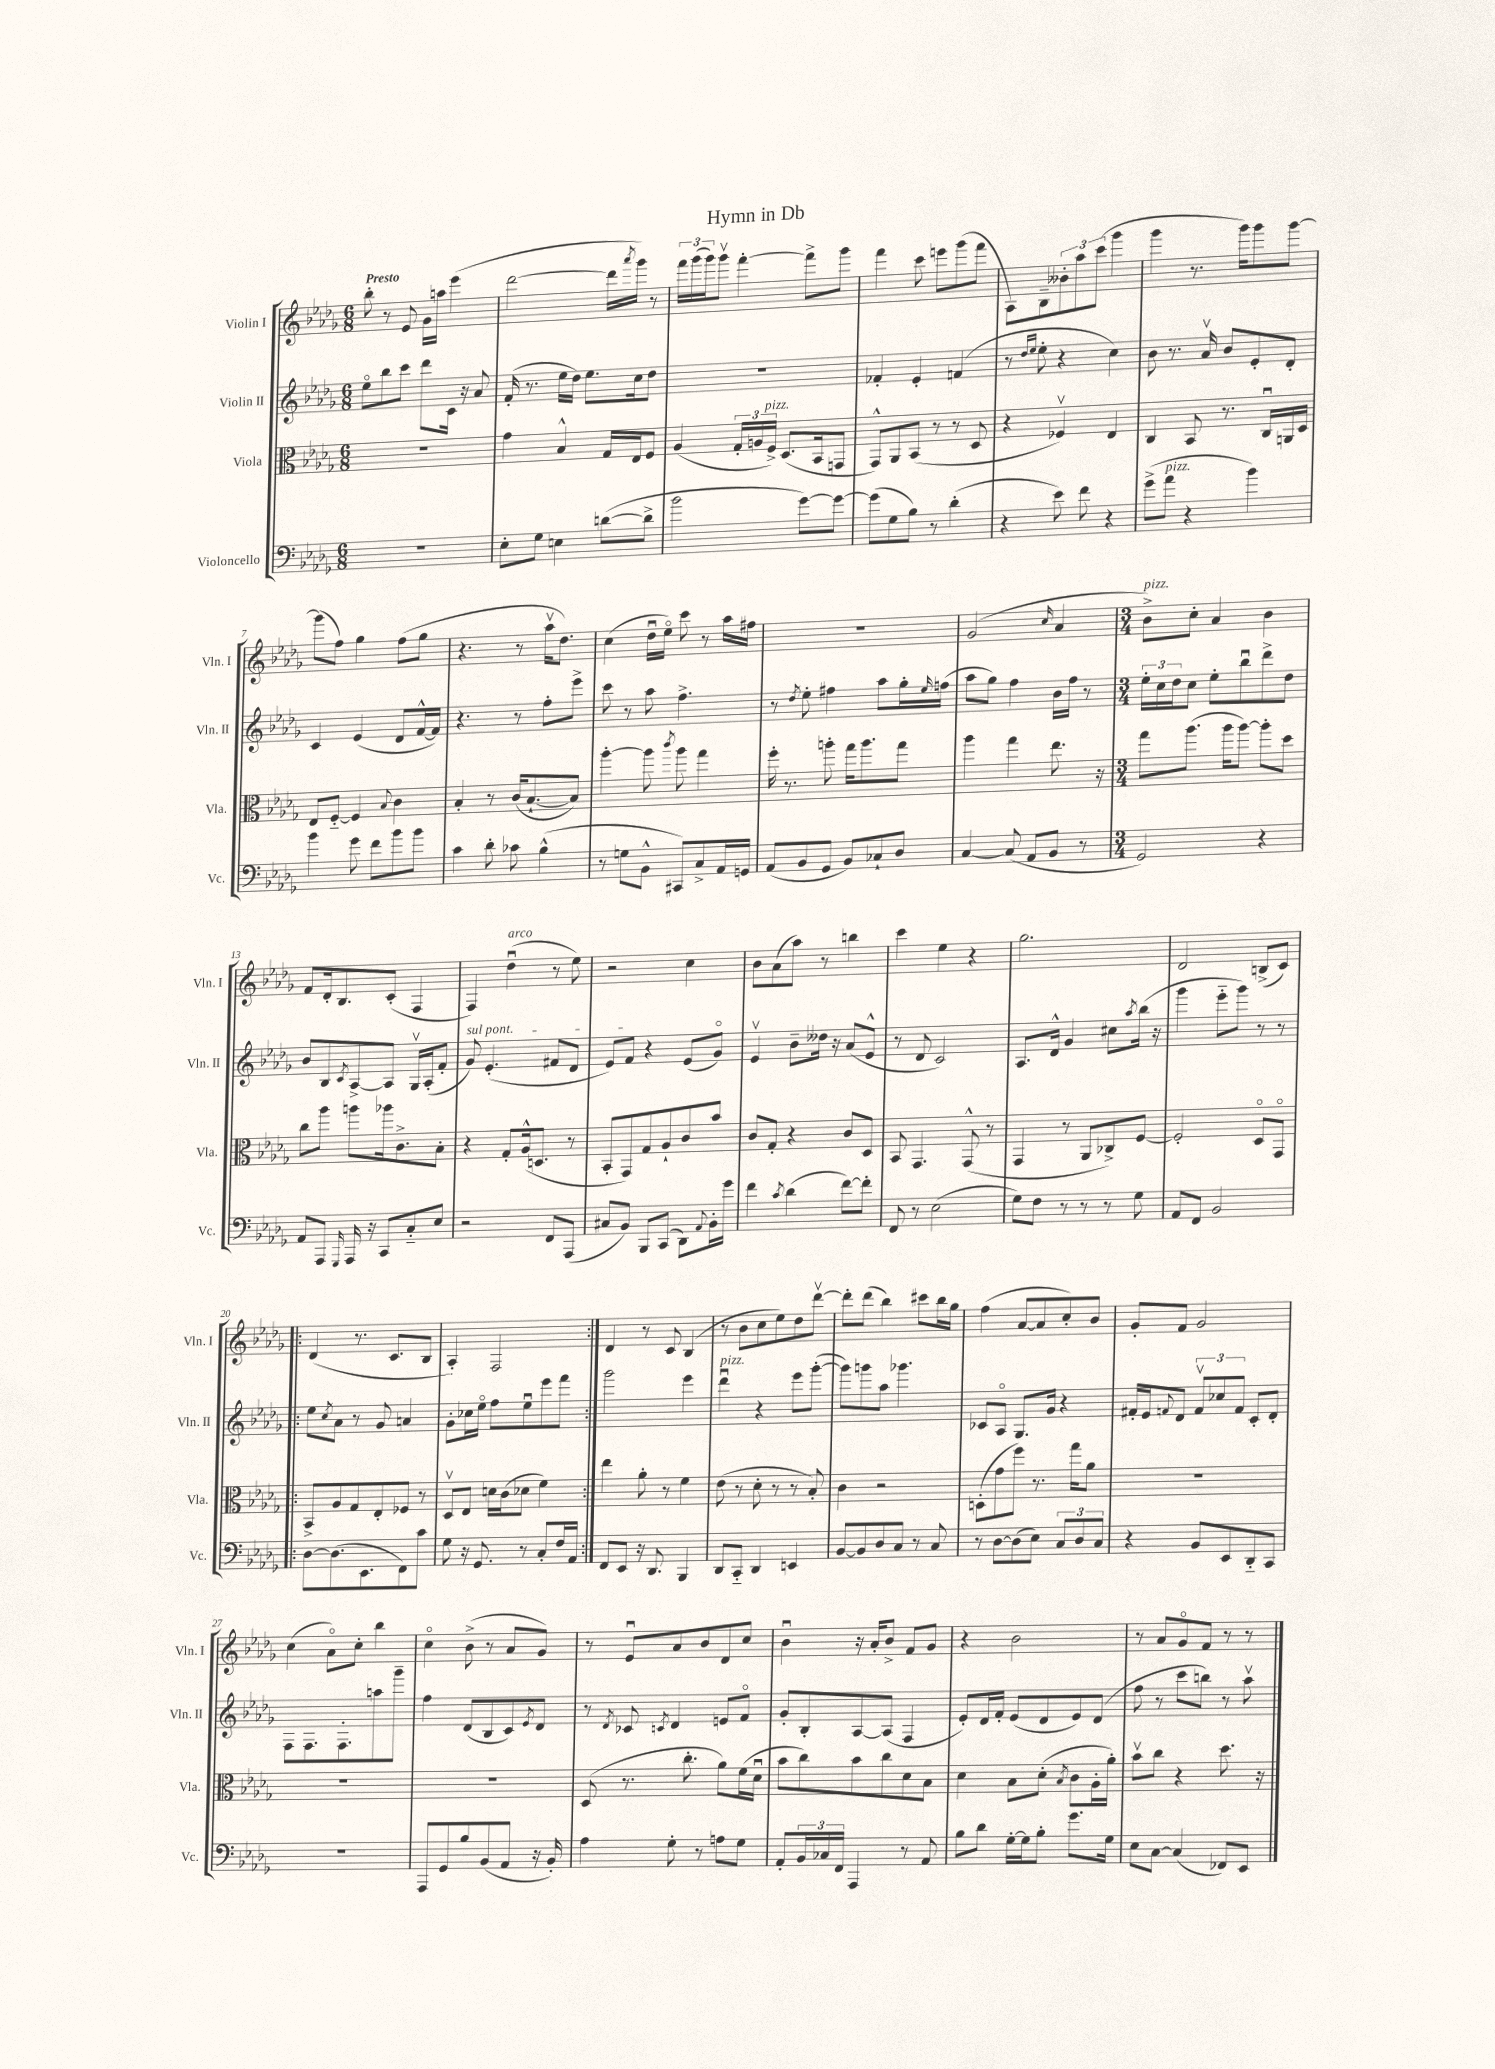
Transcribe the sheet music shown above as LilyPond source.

\header { title = "Hymn in Db" }
<<
\new StaffGroup <<
\new Staff = "s0" \with { instrumentName = "Violin I" shortInstrumentName = "Vln. I" } {
    \clef treble \key des \major \numericTimeSignature \time 6/8 \tempo "Presto"
    bes''8-. r8 ees'8 ges'16 a''16 ees'''4( |
    des'''2~ des'''16 \acciaccatura { aes'''8 } ges'''16) r8 |
    \tuplet 3/2 { f'''16 ges'''16( ges'''16) } ges'''8\upbow f'''4~-. f'''8-> ges'''8 |
    f'''4 c'''8 e'''8 ges'''8( f'''8 |
    aes8) bes8-- \tuplet 3/2 { beses'8-. aes''8 c'''8( } ges'''4 |
    ges'''4 r8. ges'''16) ges'''8 ges'''8~ |
    ges'''8( f''8) ges''4 f''8( ges''8 |
    r4. r8 aes''16\upbow des''8.) |
    c''4( des''16\downbow ees''16\flageolet) c'''8 r8 aes''16 fis''16 |
    r2. |
    ges'2( \grace { c''16 } aes'4 |
    \numericTimeSignature \time 3/4 bes'8->^\markup { \italic "pizz." }) c''8-. aes'4 bes'4 |
    f'8 des'16-. bes8. c'8-.( f4 |
    f4) des''4\downbow^\markup { \italic "arco" }( r8 ees''8) |
    r2 c''4 |
    bes'8 aes'8( aes''8) r8 b''4 |
    c'''4 ees''4 r4 |
    ges''2. |
    des'2 b8->( c'8) |
    \repeat volta 2 { des'4( r8. c'8. bes8 |
    aes4-.) f2 | }
    des'4 r8 c'8 bes4( |
    r8 bes'8 c''8 ees''8) des''8 des'''8~\upbow |
    des'''8-. des'''8( bes''4) cis'''8 bes''16 ges''16 |
    f''4( aes'8~ aes'8 c''8-.) bes'8 |
    ges'8-. f'8 ges'2 |
    c''4( aes'8\flageolet) c''8-. bes''4 |
    c''4\flageolet bes'8->( r8 aes'8 ges'8) |
    r8 ees'8\downbow aes'8 bes'8 des'8 c''8 |
    bes'4\downbow r16 aes'16-. bes'8-> f'8 ges'8 |
    r4 bes'2 |
    r8 aes'8 ges'8\flageolet f'8 r8 r8 \bar "|." |
}
\new Staff = "s1" \with { instrumentName = "Violin II" shortInstrumentName = "Vln. II" } {
    \clef treble \key des \major \numericTimeSignature \time 6/8
    ees''8\flageolet bes''8 c'''8 des'''8 c'16 r16 aes'8 |
    f'16-.( r8. ees''16 des''16) ees''8. c''16 des''8 |
    R2. |
    fes'4-. ees'4-. f'4( |
    r8 \grace { des''16 ees''16 } ees''8-. r4 c''4) |
    bes'8 r8. aes'16\upbow bes'8 ees'8-. des'8-. |
    c'4 ees'4( des'8 f'16~-^ f'16) |
    r4. r8 f''8-. ees'''8-> |
    c'''8 r8 aes''8 f''4.-> |
    r8 \acciaccatura { des''8 } ees''8-. fis''4 aes''8 ges''16-. \grace { ees''16 } f''16( |
    aes''8 ges''8) f''4 bes'16 f''16 r8 |
    \numericTimeSignature \time 3/4 \tuplet 3/2 { ees''16-. c''16 des''16 } c''8 ees''8-. bes''8\downbow des'''8-> des''8 |
    bes'8 bes8 \acciaccatura { c'8 } aes8~-> aes8 ges16\upbow aes16-.( f'8-. |
    \once \override TextSpanner.bound-details.left.text = \markup { \italic "sul pont." } ges'8\startTextSpan) ees'4.-.( fis'8 des'8 |
    ees'8) f'8\stopTextSpan r4 ees'8( ges'8\flageolet) |
    ees'4\upbow bes'8-- deses''16 r16 aes'8( ees'8-^ |
    r8 des'8 c'2) |
    aes8. des'16-^ ges'4 cis''8 \acciaccatura { aes''8 } bes''16( r16 |
    ges'''4 ees'''8-_ ges'''8) r8 r8 |
    \repeat volta 2 { ees''8 \acciaccatura { c''8 } aes'8 r8 ges'8 a'4 |
    ges'8-. ces''16 ees''16\flageolet f''8 ees''8\downbow ees'''8 f'''8 | }
    ges'''2 ees'''4 |
    des'''4\downbow^\markup { \italic "pizz." } r4 ees'''8 ges'''8~-.( |
    ges'''8) g'''8 aes''8 ges'''4. |
    ces'8 aes8\flageolet ges8. ges'16 r4 |
    fis'16-. ees'16 \appoggiatura { f'8 } des'8 \tuplet 3/2 { f'8\upbow ces''8 f'8 } c'8-. des'8-. |
    f8 f8. f8.-. a''8 ges'''8-- |
    f''4 des'8( bes8 c'8) \acciaccatura { ees'8 } des'8 |
    r8 \acciaccatura { des'8 } ces'8 \acciaccatura { c'8 } des'4 e'8 f'8\flageolet |
    ges'8-. bes8-. aes8~ aes8( f4 |
    ees'8-.) des'16 f'16-. ees'8( des'8 ees'8) des'8( |
    f''8 r8 c'''8 b''8) r8 aes''8\upbow \bar "|." |
}
\new Staff = "s2" \with { instrumentName = "Viola" shortInstrumentName = "Vla." } {
    \clef alto \key des \major \numericTimeSignature \time 6/8
    R2. |
    ges'4 bes4-^ ges16 ees16 f8 |
    aes4( \tuplet 3/2 { ges16-. a16 f16->^\markup { \italic "pizz." }) } des8.( bes,16 g,8 |
    ges,8-^) aes,8 bes,8( r8 r8 des8 |
    r4 fes4\upbow) ees4 |
    c4 bes,8 r8. c16\downbow a,16 des16 |
    ees8 f8~-_ f4 \appoggiatura { bes8 } c'4 |
    bes4-. r8 c'16( bes8.~-! bes8) |
    aes''4~-. aes''8 \acciaccatura { c'''8 } aes''8 ges''4 |
    f''16-. r8. a''8-. ges''16 a''8. ges''8 |
    aes''4 ges''4 ees''8. r16 |
    \numericTimeSignature \time 3/4 ges''8 aes''8.( aes''16 aes''8~) aes''8-. des''8 |
    c''8 aes''8 a''8 aes''16 c'8.-> bes8-. |
    r4 ges8-. aes16-^( d8. r8 |
    bes,8-. ges,8) ges8 aes8-! c'8 bes'8 |
    c'8 ges8-. r4 c'8 des8 |
    bes,8 ges,4. ges,8-^( r8 |
    ges,4 r8 aes,8 ces8->) f8~ |
    f2-. des8\flageolet ges,8\flageolet |
    \repeat volta 2 { bes,8-> aes8 ges8 ees8-. fes8 r8 |
    des8\upbow ees8 d'16 c'16( des'8 f'4) | }
    ees''4 aes'8-. r8 f'4 |
    ees'8( r8 des'8-. r8 r8 bes8-.) |
    c'4 r2 |
    d8-.( ges'8 f''8) r8. ges''16 aes'8 |
    R2. |
    R2. |
    R2. |
    des8( r8. c''8.-. aes'8) f'16( des'16\downbow |
    bes'8 c''8) bes'8 c''8 des'8 bes8 |
    des'4 bes8 des'8-.( \acciaccatura { bes8 } c'8 aes16-. aes'16-.) |
    bes'8\upbow c''8 r4 des''8. r16 \bar "|." |
}
\new Staff = "s3" \with { instrumentName = "Violoncello" shortInstrumentName = "Vc." } {
    \clef bass \key des \major \numericTimeSignature \time 6/8
    R2. |
    ees8-. ges8 e4 d'8~( d'8-> |
    bes'2 ges'8~) ges'8~ |
    ges'8( ges8 bes8) r8 des'4-.( |
    r4 ees'8) f'8 r4 |
    ges'8->( aes'8^\markup { \italic "pizz." } r4 bes'4) |
    bes'4 ges'8 f'8 bes'8 bes'8 |
    c'4 des'8-. ces'8 bes4-^( |
    r8 g8 bes,8-^ cis,8) c8-> aes,16 g,16 |
    aes,8( bes,8 ges,8 bes,8) ces8-! des8 |
    c4~ c8( aes,8 bes,8 r8 |
    \numericTimeSignature \time 3/4 ges,2) r4 |
    aes,8 aes,,8 \grace { ges,,16 } aes,,16 r16 c,8 c8-_ ees8 |
    r2 f,8 aes,,8( |
    cis8 bes,8) bes,,8 c,8( des,8) \appoggiatura { aes,8 } bes,16-. ges'16 |
    f'4 \acciaccatura { c'8 } des'4( f'8~) f'8-. |
    f,8 r8 ees2( |
    ges8) f8 r8 r8 r8 ges8 |
    aes,8 f,8 bes,2 |
    \repeat volta 2 { des8~ des8.( ees,8. f,8) c'8 |
    ges8 r16 ges,8. r8 c8-. f16 aes,16 | }
    f,8 ees,8 r16 des,8. bes,,4 |
    des,8 c,8-_ des,4 e,4 |
    bes,8~ bes,8 des8 c8 r8 c8 |
    r8 des8~ des8( ees8) \tuplet 3/2 { c8 des8 c8 } |
    r4 bes,8 ees,8 des,8-_ c,8 |
    R2. |
    aes,,8 ges,8 bes8 bes,8( aes,8 r16 bes,16-.) |
    aes4 ges8-. r8 a8 ges8 |
    aes,8-. \tuplet 3/2 { bes,16 ces16 f,16 } aes,,4 r8 aes,8 |
    bes8 des'8 ges16~-. ges16 bes8-. ges'8. ges16 |
    ees8 c8~ c4( fes,8) ees,8 \bar "|." |
}
>>
>>
